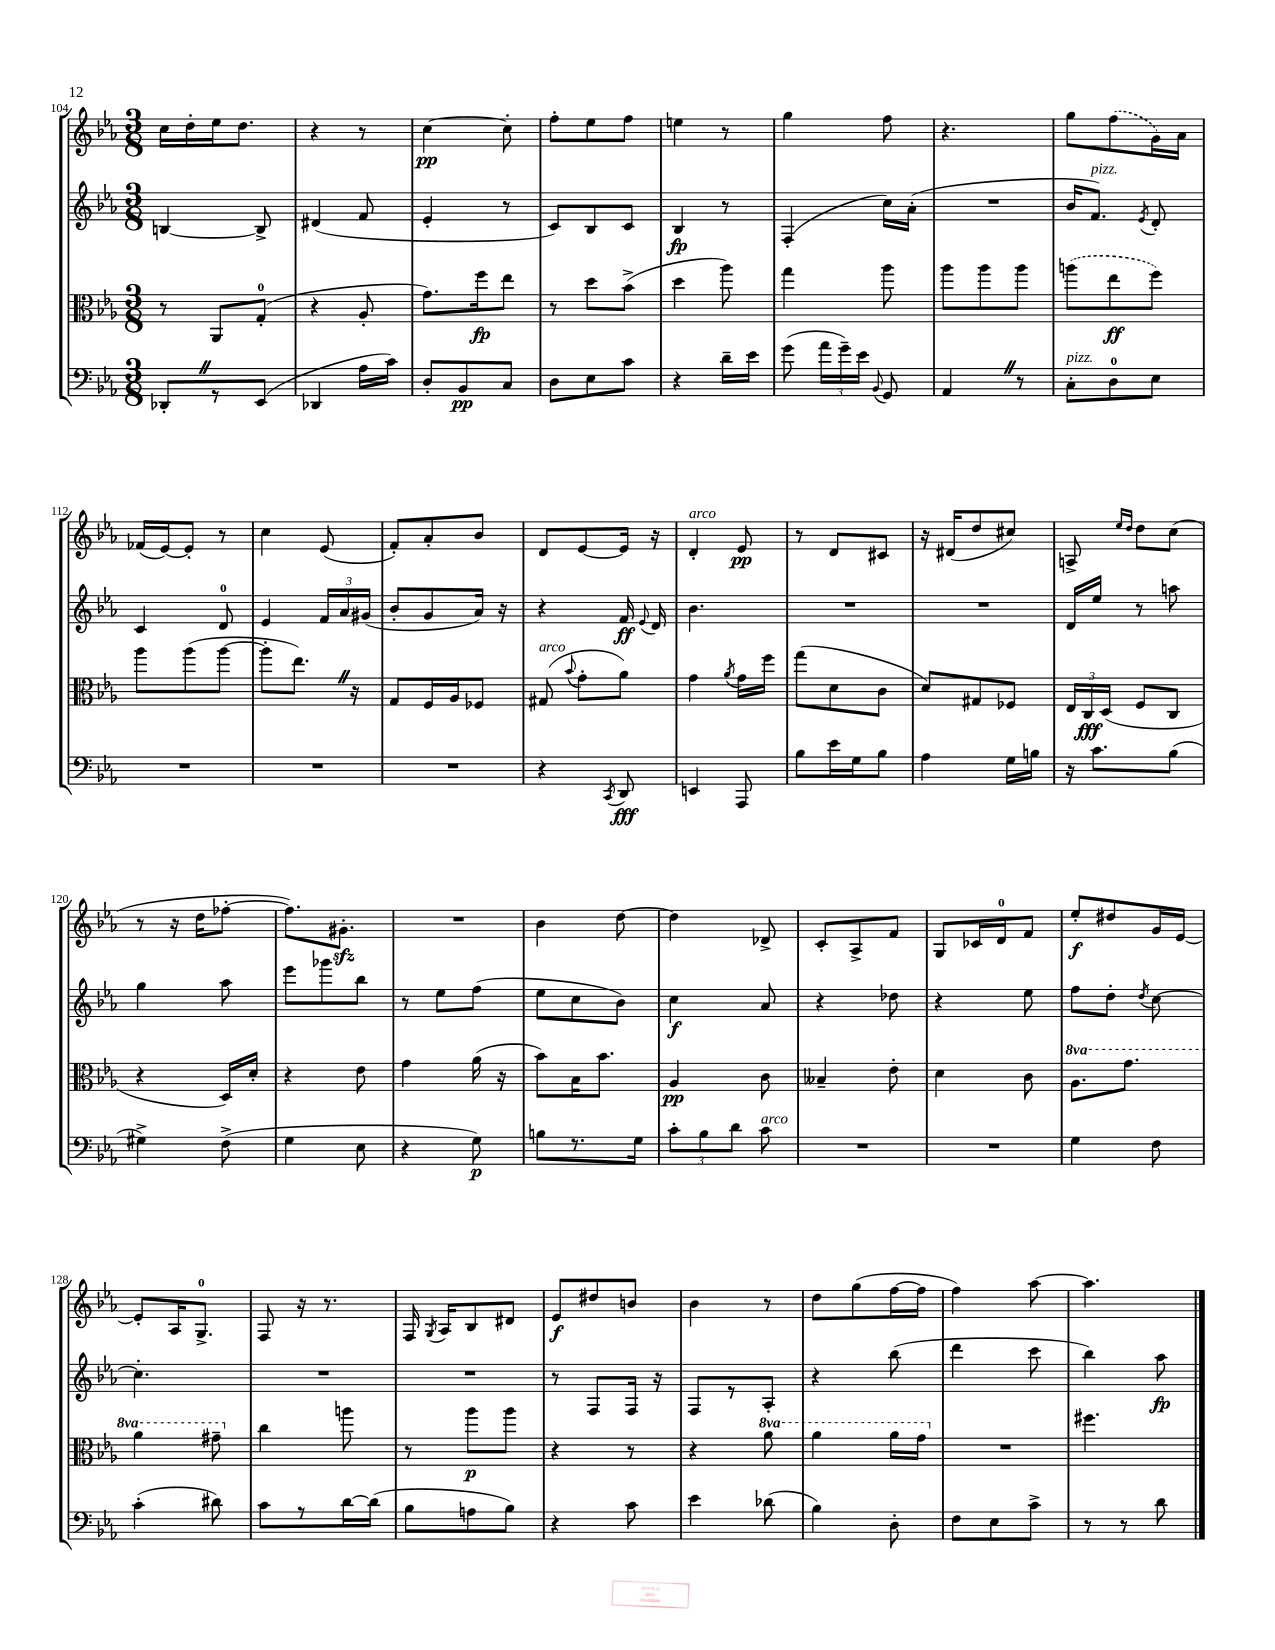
<<
\new StaffGroup <<
\new Staff = "s0" {
    \clef treble \key ees \major \numericTimeSignature \time 3/8
    \autoBeamOff c''16[ d''16-. ees''16 d''8.] |
    r4 r8 |
    c''4~\pp c''8-. |
    f''8[-. ees''8 f''8] |
    e''4 r8 |
    g''4 f''8 |
    r4. |
    g''8[ \once \slurDashed f''8( g'16) aes'16] |
    fes'16[( ees'16~) ees'8]-. r8 |
    c''4 ees'8( |
    f'8[-.) aes'8-. bes'8] |
    d'8[ ees'8~ ees'16] r16 |
    d'4-.^\markup { \italic "arco" } ees'8\pp |
    r8 d'8[ cis'8] |
    r16 dis'16[( d''8 cis''8]) |
    a8-> \grace { ees''16[ d''16] } d''8[ c''8]( |
    r8 r16 d''16[ fes''8]~-. |
    fes''8.[) gis'8.]-.\sfz |
    R4. |
    bes'4 d''8~ |
    d''4 des'8-> |
    c'8[-. aes8-> f'8] |
    g8[ ces'16 d'16-0 f'8] |
    ees''8[-.\f dis''8 g'16 ees'16]~ |
    ees'8[-. aes16 g8.]-0-> |
    f8 r16 r8. |
    f16 \acciaccatura { g8 } aes16[ bes8 dis'8] |
    ees'8[\f dis''8 b'8] |
    bes'4 r8 |
    d''8[ g''8( f''16~ f''16] |
    f''4) aes''8~ |
    aes''4. \bar "|." |
}
\new Staff = "s1" {
    \clef treble \key ees \major \numericTimeSignature \time 3/8
    \autoBeamOff b4~ b8-> |
    dis'4( f'8 |
    ees'4-. r8 |
    c'8[) bes8 c'8] |
    bes4\fp r8 |
    f4-.( c''16[) aes'16]-.( |
    R4. |
    bes'16[ f'8.]^\markup { \italic "pizz." }) \acciaccatura { ees'8 } d'8-. |
    c'4 d'8-0 |
    ees'4 \tuplet 3/2 { f'16[ aes'16 gis'16]( } |
    bes'8[-. g'8 aes'16]) r16 |
    r4 f'16\ff \appoggiatura { ees'8 } d'16 |
    bes'4. |
    R4. |
    R4. |
    d'16[ ees''16] r8 a''8 |
    g''4 aes''8 |
    ees'''8[ ges'''8 bes''8] |
    r8 ees''8[ f''8]( |
    ees''8[ c''8 bes'8]) |
    c''4\f aes'8 |
    r4 des''8 |
    r4 ees''8 |
    f''8[ d''8]-. \acciaccatura { d''8 } c''8~ |
    c''4.-. |
    R4. |
    R4. |
    r8 f8[ f16] r16 |
    f8[ r8 aes8]-. |
    r4 bes''8( |
    d'''4 c'''8 |
    bes''4) aes''8\fp \bar "|." |
}
\new Staff = "s2" {
    \clef alto \key ees \major \numericTimeSignature \time 3/8 \set Staff.ottavationMarkups = #ottavation-simple-ordinals
    \autoBeamOff r8 aes,8[ g8]-0-.( |
    r4 aes8-. |
    g'8.[) f''16\fp ees''8] |
    r8 d''8[ bes'8]->( |
    d''4 aes''8) |
    g''4 aes''8 |
    aes''8[ aes''8 aes''8] |
    \once \slurDashed a''8[( ees''8\ff f''8]) |
    aes''8[ aes''8( aes''8]~ |
    aes''8[-. ees''8.]) \once \override BreathingSign.text = \markup { \musicglyph "scripts.caesura.straight" } \breathe r16 |
    g8[ f16 aes16 fes8] |
    gis8^\markup { \italic "arco" }( \appoggiatura { bes'8 } g'8[-. aes'8]) |
    g'4 \acciaccatura { aes'8 } g'16[ f''16] |
    g''8[( d'8 c'8] |
    d'8[) gis8 fes8] |
    \tuplet 3/2 { ees16[ c16\fff d16]( } f8[ c8] |
    r4 d16[) d'16]-. |
    r4 ees'8 |
    g'4 aes'16( r16 |
    bes'8[) bes16 bes'8.] |
    aes4\pp c'8 |
    beses4-- ees'8-. |
    d'4 c'8 |
    \ottava #1 aes'8.[ g''8.] |
    aes''4 gis''8-- \ottava #0 |
    c''4 a''8 |
    r8 aes''8[\p aes''8] |
    r4 r8 |
    r4 \ottava #1 aes''8 |
    aes''4 aes''16[ g''16] \ottava #0 |
    R4. |
    fis''4. \bar "|." |
}
\new Staff = "s3" {
    \clef bass \key ees \major \numericTimeSignature \time 3/8
    \autoBeamOff des,8[-. \once \override BreathingSign.text = \markup { \musicglyph "scripts.caesura.straight" } \breathe r8 ees,8]( |
    des,4 aes16[ c'16]) |
    d8[-. bes,8\pp c8] |
    d8[ ees8 c'8] |
    r4 d'16[-- ees'16] |
    g'8( \tuplet 3/2 { aes'16[ g'16--) ees'16] } \appoggiatura { bes,8 } g,8 |
    aes,4 \once \override BreathingSign.text = \markup { \musicglyph "scripts.caesura.straight" } \breathe r8 |
    c8[-.^\markup { \italic "pizz." } d8-0 ees8] |
    R4. |
    R4. |
    R4. |
    r4 \acciaccatura { c,8 } d,8\fff |
    e,4 aes,,8 |
    bes8[ ees'16 g16 bes8] |
    aes4 g16[ b16] |
    r16 c'8.[ bes8]( |
    gis4->) f8->( |
    g4 ees8 |
    r4 g8\p) |
    b8[ r8. g16] |
    \tuplet 3/2 { c'8[-. bes8 d'8] } c'8^\markup { \italic "arco" } |
    R4. |
    R4. |
    g4 f8 |
    c'4-.( dis'8) |
    c'8[ r8 d'16~ d'16]( |
    bes8[ a8 bes8]) |
    r4 c'8 |
    ees'4 des'8( |
    bes4) d8-. |
    f8[ ees8 c'8]-> |
    r8 r8 d'8 \bar "|." |
}
>>
>>
\layout { \context { \Score currentBarNumber = #104 } }
